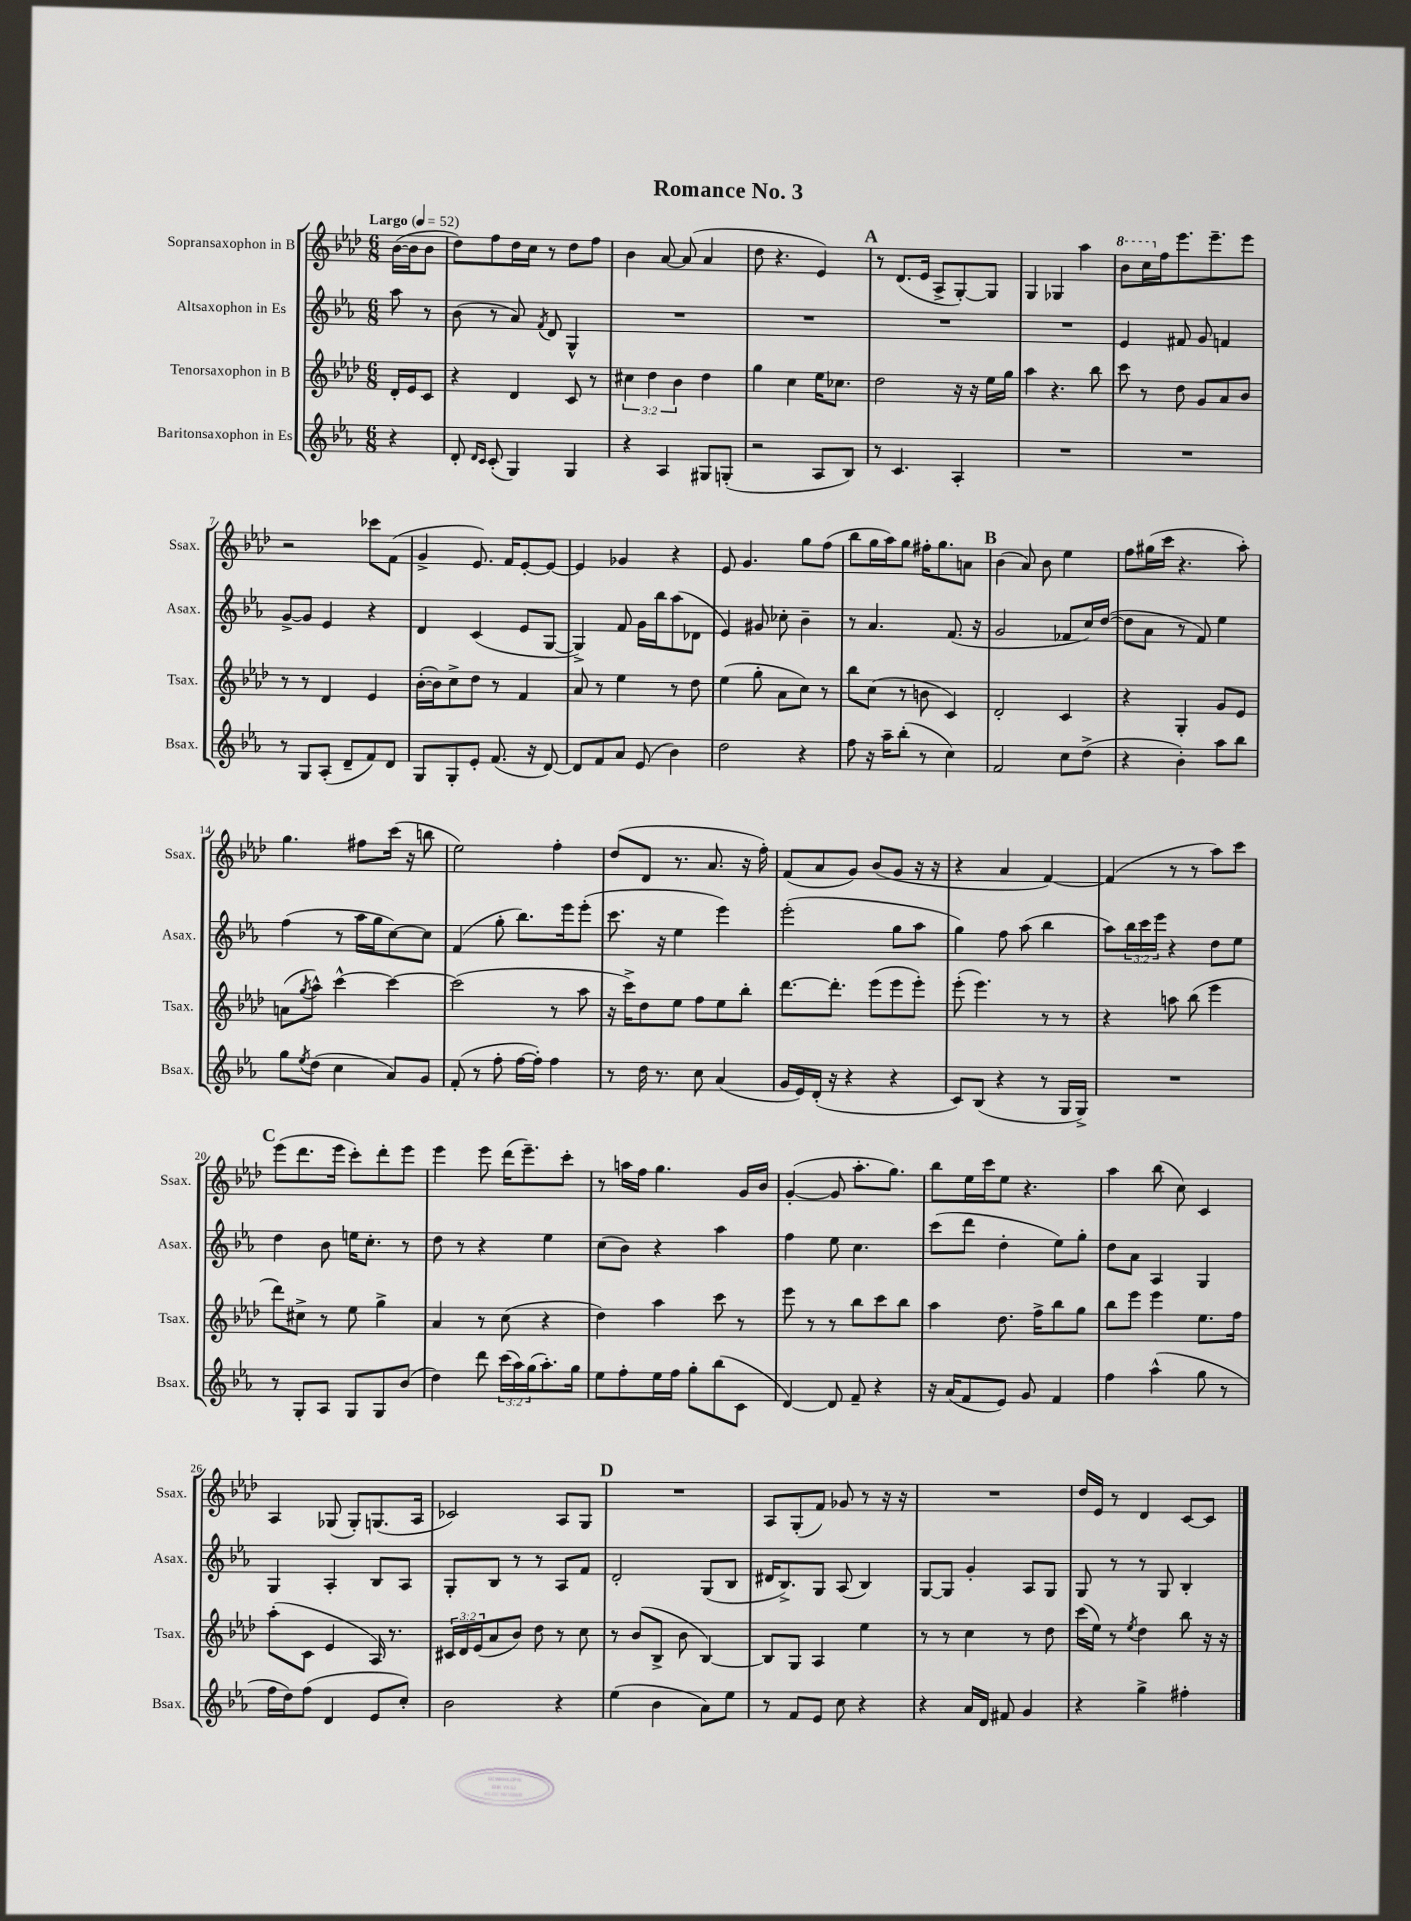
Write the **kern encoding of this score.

**kern	**kern	**kern	**kern
*staff4	*staff3	*staff2	*staff1
*clefG2	*clefG2	*clefG2	*clefG2
*k[b-e-a-]	*k[b-e-a-d-]	*k[b-e-a-]	*k[b-e-a-d-]
*M6/8	*M6/8	*M6/8	*M6/8
*MM52	*MM52	*MM52	*MM52
4r	16d-'/LL	8aa-\	([16b-\LL
.	16e-/J	.	16b-\]J
.	8c/J	8r	8b-\J
=	=	=	=
8d'/	4r	(8b-\	8dd-\L)
16qqd/LL	.	.	.
16qqc/JJ	.	.	.
(8c'/	.	8r	8ff\
4G/)	4d-/	8a-/)	16dd-\L
.	.	.	16cc\JJ
.	.	8qf/	.
.	.	8d/	8r
4G/	8c/	4G^^/	8dd-\L
.	8r	.	8ff\J
=	=	=	=
4r	6cc#\	2.r	4b-\
.	6dd-\	.	.
4A-/	.	.	[8a-/
.	6b-\	.	.
.	.	.	(8a-/]
8G#/L	4dd-\	.	4a-/
(8G'/J	.	.	.
=	=	=	=
2r	4gg\	2.r	8dd-\
.	.	.	4.r
.	4cc\	.	.
8A-/L	16ee-\LK	.	4e-/)
.	8.cc-\J	.	.
8B-/J)	.	.	.
=	=	=	=
8r	2dd-\	2.r	8r
4.c/	.	.	(8.d-/L
.	.	.	16e-/Jk
.	.	.	8A-^/L
4A-'/	16r	.	[8G'/)
.	16r	.	.
.	16ee-\LL	.	8G/]J
.	16gg\JJ	.	.
=	=	=	=
2.r	4aa-\	2.r	4G/
.	4.r	.	4G-/
.	.	.	4aa-\
.	8bb-\	.	.
=	=	=	=
2.r	8ccc\	4e-/	8bb-\L
.	8r	.	16ccc\L
.	.	.	16ff\J
.	8dd-\	8f#/	8.eee-\
.	8g/L	8g/	.
.	.	.	8.eee-~\
.	8a-/	4f/	.
.	8b-/J	.	8eee-\J
=	=	=	=
8r	8r	[8g^/L	2r
8G/L	8r	8g/]J	.
(8A-'/J	4d-/	4e-/	.
8d~/L	.	.	.
8f/)	4e-/	4r	8ccc-\L
8d/J	.	.	(8f\J
=	=	=	=
8G/L	([16b-'\LL	4d/	4g^/
.	16b-\]J)	.	.
8G'/	8cc^\	.	.
8e-'/J	8dd-\J	(4c/	8.e-/)
(8.f/	8r	.	.
.	.	.	16f/LK
.	4f/	8e-/L	[8e-'/
16r	.	.	.
[8d/)	.	[8G/J	8e-/_J
=	=	=	=
8d/]L	8a-/	4G^/])	4e-/]
8f/	8r	.	.
8a-/J	4ee-\	8f/	4g-/
(8e-/	.	16g\LL	.
.	.	16bb-\J	.
4b-\)	8r	(8aa-\	4r
.	8dd-\	8d-\J	.
=	=	=	=
2dd\	(4ee-\	4e-/)	8e-/
.	.	.	4.g/
.	8gg'\	8g#/	.
.	8a-\L	8cc-'\	.
4r	8cc\J)	4b-~\	8gg\L
.	8r	.	(8ff\J
=	=	=	=
8ff\	8bb-\L	8r	8bb-\L
16r	(8cc\J	4.a-/	16gg\L
16aa-~\LK	.	.	16aa-\J)
(8bb-'\J	8r	.	8gg\J
8r	8b\	.	16ff#'\LK
.	.	.	8.gg\
4cc\)	4c/)	(8.f/	.
.	.	.	8a\J
.	.	16r	.
=	=	=	=
2f/	2d-'/	2g/	(4b-\
.	.	.	8a-/)
.	.	.	8b-\
8cc\L	4c/	8f-/L	4ee-\
(8dd^\J	.	16cc/L)	.
.	.	([16dd/JJ	.
=	=	=	=
4r	4r	8dd\]L	8ff\L
.	.	8a-\J	(16gg#\L
.	.	.	16ccc\JJ
4b-'\)	4G'/	8r	4.r
.	.	8f/)	.
8aa-\L	8g/L	4ee-\	.
8bb-\J	8e-/J	.	8aa-'\)
=	=	=	=
8gg\L	(8a\L	(4ff\	4.gg\
8qee-/	8qgg/	.	.
(8dd\J	8aa-^^\J)	.	.
4cc\	[4ccc^^\	8r	.
.	.	16aa-\LL	8ff#\L
.	.	16gg\J	.
8a-/L)	4ccc\_	[8cc\)	(16ccc\Jk
.	.	.	16r
8g/J	.	8cc\]J	8bb\
=	=	=	=
(8f'/	(2ccc\]	(4f/	2ee-\)
8r	.	.	.
8ff'\	.	8gg'\	.
[16ff\LL	.	8.bb-\L)	.
16ff'\]JJ)	.	.	.
4ff\	8r	.	4ff'\
.	.	16eee-\k	.
.	8aa-\	(8eee-'\J	.
=	=	=	=
8r	16r	8.ccc\	(8dd-/L
.	16ccc^\LK)	.	.
16dd\	8dd-\	.	8d-/J
8.r	.	16r	.
.	8ee-\J	4ee-\	8.r
8cc\	8ff\L	.	.
.	.	.	8.a-/
(4a-/	8ee-\	4eee-\)	.
.	8bb-'\J	.	16r
.	.	.	16ff'\)
=	=	=	=
16g/LL	[8.ddd-\L	(2eee-'\	(8f/L
16e-/)	.	.	.
(16d'/JJ	.	.	8a-/
16r	8.ddd-'\]J	.	.
4r	.	.	8g/J)
.	(8eee-\L	.	(8b-/L
4r	8eee-\	8gg\L	8g/J
.	8eee-'\J)	8aa-\J	16r
.	.	.	16r
=	=	=	=
8c/L)	(8eee-'\	4gg\)	4r
(8B-/J	4.eee-\)	.	.
4r	.	8ff\	4a-/
.	.	(8aa-\	.
8r	8r	4bb-\	[4f/)
16G/LL	8r	.	.
16G^/JJ)	.	.	.
=	=	=	=
2.r	4r	8aa-\L)	(4f/]
.	.	24bb-\L	.
.	.	24ccc\	.
.	.	24eee-\JJ	.
.	8aa\	4r	8r
.	(8bb-\	.	8r
.	4eee-\	8dd\L	8aa-\L)
.	.	8ee-\J	8ccc\J
=	=	=	=
8r	8ddd-\L)	4dd\	(8eee-\L
8G'/L	8cc#^\J	.	8.ddd-\
8A-/J	8r	8b-\	.
.	.	.	16eee-\Jk
8G/L	8ee-\	16ee\LK	8ccc'\L)
.	.	8.cc'\J	.
8G/	4gg^\	.	8ddd-'\
(8b-/J	.	8r	8eee-\J
=	=	=	=
4dd\)	4a-/	8dd\	4eee-\
.	.	8r	.
8ddd\	8r	4r	8eee-\
(24ccc\LL	(8cc\	.	(16ddd-\LK
24aa-\)	.	.	.
.	.	.	8.eee-~\)
(24gg\J	.	.	.
8.aa-'\)	4r	4ee-\	.
.	.	.	8ccc'\J
16gg\Jk	.	.	.
=	=	=	=
8ee-\L	4dd-\)	(8cc\L	8r
8ff'\	.	8b-\J)	16aa\LL
.	.	.	16ff\JJ
16ee-\L	4aa-\	4r	4.gg\
16ff\JJ	.	.	.
8gg'\L	.	.	.
(8bb-\	8ccc\	4aa-\	.
8c\J	8r	.	16g/LL
.	.	.	16b-/JJ
=	=	=	=
[4d/)	8eee-\	4ff\	([4g'/
.	8r	.	.
8d/]	8r	8ee-\	8g/]
8f~/	8bb-\L	4.cc\	8.aa-'\L
4r	8ccc\	.	.
.	.	.	8.gg\J)
.	8bb-\J	.	.
=	=	=	=
16r	4aa-\	(8ccc\L	8bb-\L
(16a-/LK	.	.	.
8f/	.	8ddd\J	16ee-\L
.	.	.	16ccc\J
8e-/J)	8.dd-\	4dd'\	8ee-\J
8g/	.	.	4.r
.	16ff^\LK	.	.
4f/	8bb-\	8ee-\L)	.
.	8gg\J	8gg'\J	.
=	=	=	=
4ff\	8bb-\L	8dd\L	4aa-\
.	8eee-\J	8a-\J	.
(4aa-^^\	4eee-\	4A-/	(8bb-\
.	.	.	8cc\)
8gg\	8.ee-\L	4G/	4c/
8r	.	.	.
.	16ff\Jk	.	.
=	=	=	=
16ff\LL	(8aa-'\L	4G/	4A-/
16dd\J)	.	.	.
(8ff\J	8c\J	.	.
4d/	4e-/	4A-'/	(8G-/
.	.	.	8G-'/L)
8e-/L	16A-/)	8B-/L	(8.G/
.	8.r	.	.
8cc'/J)	.	8A-/J	.
.	.	.	16A-/Jk
=	=	=	=
2b-\	24c#/LL	8G'/L	2c-/)
.	24d-/	.	.
.	(24e-/J	.	.
.	8a-/	8B-/J	.
.	8b-/J)	8r	.
.	8dd-\	8r	.
4r	8r	8A-/L	8A-/L
.	8cc\	8f/J	8G/J
=	=	=	=
(4ee-\	8r	2d'/	2.r
.	(8b-/L	.	.
4b-\	8B-^/J	.	.
.	8b-\	.	.
8a-\L)	[4B-/)	(8G/L	.
8ee-\J	.	8B-/J	.
=	=	=	=
8r	8B-/]L	16d#/LK	8A-/L
.	.	8.B-^/)	.
8f/L	8G/J	.	(8G'/
8e-/J	4A-/	8G/J	8f/J)
8cc\	.	(8A-/	8g-/
4r	4ee-\	4B-/)	8r
.	.	.	16r
.	.	.	16r
=	=	=	=
4r	8r	[8G/L	2.r
.	8r	8G/]J	.
16a-/LL	4cc\	4g'/	.
16d/JJ	.	.	.
8f#/	.	.	.
4g/	8r	8A-/L	.
.	8dd-\	8G/J	.
=	=	=	=
4r	(16ccc\LL	8G/	16dd-/LL
.	16ee-\JJ)	.	16e-/JJ
.	8r	8r	8r
.	8qee-/	.	.
4gg^\	4dd-\	8r	4d-/
.	.	8G/	.
4ff#'\	8bb-\	4B-'/	[8c/L
.	16r	.	8c/]J
.	16r	.	.
==	==	==	==
*-	*-	*-	*-
